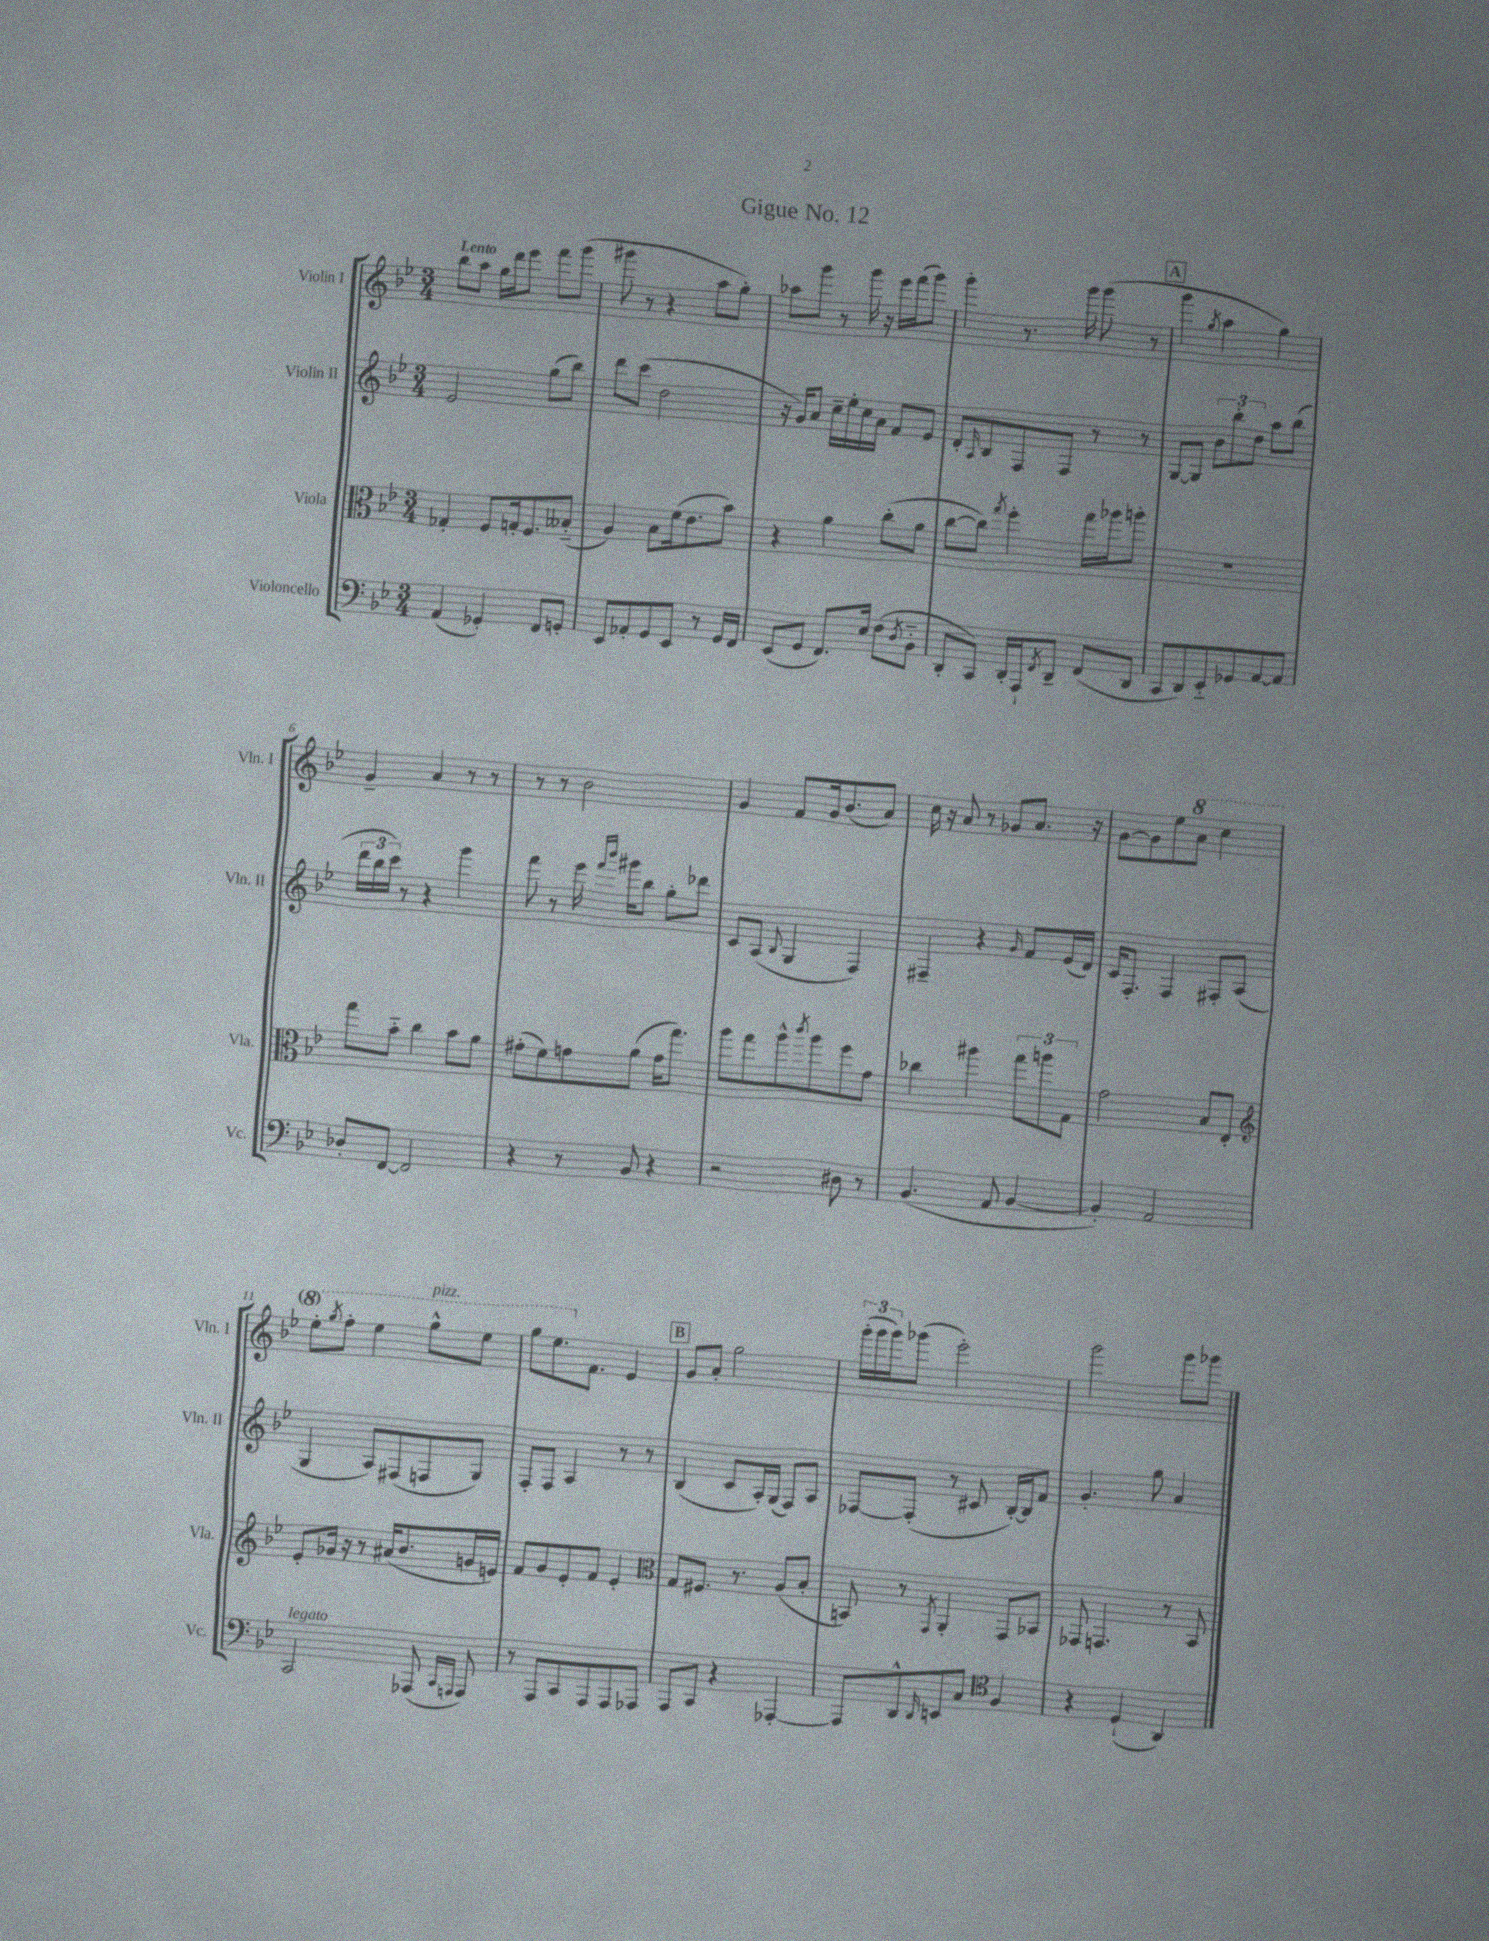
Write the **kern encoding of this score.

**kern	**kern	**kern	**kern
*part4	*part3	*part2	*part1
*staff4	*staff3	*staff2	*staff1
*I"Violoncello	*I"Viola	*I"Violin II	*I"Violin I
*I'Vc.	*I'Vla.	*I'Vln. II	*I'Vln. I
*clefF4	*clefC3	*clefG2	*clefG2
*k[b-e-]	*k[b-e-]	*k[b-e-]	*k[b-e-]
*M3/4	*M3/4	*M3/4	*M3/4
=1	=1	=1	=1
!	!	!	!LO:TX:a:B:t=Lento
(4AA/	4G-X'/	2e-/	8bb-\L
.	.	.	8aa\J
4GG-X'/)	8F/L	.	16gg\LL
.	.	.	16ddd\J
.	16Gn'/k	.	8eee-\J
.	8.F/	.	.
8FF/L	.	(8gg\L	8fff\L
8GGn'/J	(8B--X/J	8bb-\J)	(8ggg\J
=2	=2	=2	=2
8EE-/L	4A/)	8ddd\L	8ggg#X\
8AA-X'/	.	(8ccc\J	8r
8GG/	8B-\L	2dd\	4r
8EE-/J	(16f\k	.	.
.	8.e-\	.	.
8r	.	.	8aa\L
16GG/LL	8b-\J)	.	8gg'\J)
16FF/JJ	.	.	.
=3	=3	=3	=3
(8EE-/L	4r	16r	8aa-X\L
.	.	16g/KL)	.
8GG/J	.	8a/J	8ggg\J
8.FF/L)	4a\	16cc~\LL	8r
.	.	16ee-'\	.
.	.	16cc\	16ggg\
16E-/Jk	.	16a\JJ	16r
(8F\L	(8cc'\L	8f/L	16eee-\LL
.	.	.	(16fff\J
8qD/	.	.	.
8BB-\J	8a\J	8e-/J	8ggg\J)
=4	=4	=4	=4
8DD'/L	[8cc\L	8d'/L	4ggg'\
.	.	16qqA/	.
8CC/J)	8cc\J])	8B-/	.
.	8qgg/	.	.
16DD'/LL	4ff'\	8F/	8.r
16AAA`/J	.	.	.
8qFF/	.	.	.
8DD~/J	.	8F/J	.
.	.	.	16ggg\
(8FF/L	16gg\LL	8r	(8ggg\
.	16aa-X\J	.	.
8DD/J	8aan'\J	8r	8r
!!LO:REH:place=s1:t=A
=5	=5	=5	=5
8CC/L	2.r	[8G/L	4ggg\
8DD/)	.	8G/J]	.
.	.	.	8qgg/
8EE-/	.	12b-\L	4aa\
.	.	12bb-'\	.
8GG-X/	.	.	.
.	.	12dd\J	.
[8AA/	.	8aa\L	4gg\)
8AA/J]	.	(8bb-\J	.
!!LO:LB:g=z
=6	=6	=6	=6
8D-X'/L	8gg\L	24ddd\LL	4g~/
.	.	24bb-\	.
.	.	24ccc\JJ)	.
[8FF/J	8b-\J	8r	.
2FF/]	4cc\	4r	4a/
.	8b-\L	4ggg\	8r
.	8a\J	.	8r
=7	=7	=7	=7
4r	(8g#X'\L	8fff\	8r
.	8f\)	8r	8r
8r	8gn\	16eee-\	2b-\
.	.	16qqfff/LL	.
.	.	16qqbbb-/JJ	.
.	.	16ggg#X\KL	.
8BB-/	(8a\J	8bb-\J	.
4r	16g\KL	8gg'\L	.
.	8.gg\J)	.	.
.	.	8ddd-X\J	.
=8	=8	=8	=8
2r	8aa\L	8c/L	4g/
.	8gg\	(8A/J	.
.	.	8qqB-/	.
.	8aa^^\	4G/	8f/L
.	8qccc/	.	.
.	8aa\	.	16g/k
.	.	.	(8.b-/
8D#X\	8ff\	4F/)	.
8r	8g\J	.	8a/J)
=9	=9	=9	=9
(4.BB-/	4cc-X\	4F#X~/	16cc\
.	.	.	16r
.	.	.	8a/
.	4aa#X\	4r	8r
8AA/	.	.	8g-X/L
.	.	16qqg/	.
[4BB-/	12gg\L	8f/L	8.a/J
.	12aan\	.	.
.	.	(16e-/L	.
.	12G\J	.	.
.	.	16d/JJ)	16r
=10	=10	=10	=10
4BB-'/])	2g\	16c/KL	[8g\L
.	.	8.F'/J	.
.	.	.	8g\]
2AA/	.	4F/	8ee-\
*	*	*	*8va
.	.	.	8aa\J
.	8B-/L	8F#X'/L	4ccc\
.	8E-'/J	(8A/J	.
!!LO:LB:g=z
=11	=11	=11	=11
*	*clefG2	*	*
!LO:TX:a:i:t=legato	!	!	!
2CC/	8e-'/L	4G/	8eee-'\L
.	.	.	8qggg/
.	16g-X/Jk	.	8fff'\J
.	16r	.	.
.	8r	8A/L)	4eee-\
.	(16a#X/KL	(8F#X/	.
.	8.b-/	.	.
!	!	!	!LO:TX:a:i:t=pizz.
(8AAA-X/	.	8Fn/	8ggg^^\L
16qqCC/LL	.	.	.
16qqAAAn/JJ	.	.	.
8AAA/)	16gn/L	8G/J)	8eee-\J
.	16en/JJ)	.	.
=12	=12	=12	=12
8r	8f/L	8F'/L	8ggg\L
8AAA/L	8g/	8F/J	8.eee-\
8CC/	8e-'/	4A/	.
*	*	*	*X8va
.	.	.	8.f\J
8AAA/	8f/J	.	.
8AAA/	4e-'/	8r	4e-/
8AAA-X/J	.	8r	.
!!LO:REH:place=s1:t=B
=13	=13	=13	=13
*	*clefC3	*	*
8AAA/L	8G/L	(4B-/	8g/L
8CC/J	8.F#X/J	.	8a'/J
4r	.	8c/L	2gg\
.	8.r	.	.
.	.	16A'/L)	.
.	.	(16G/JJ	.
[4AAA-X'/	(8A/L	8F/L)	.
.	8B-'/J	8A/J	.
=14	=14	=14	=14
8AAA-/L]	8BBn/)	[8F-X/L	(24ggg'\LL
.	.	.	24ggg\
.	.	.	24ggg\J)
8DD^^/	8r	(8F-'/J]	(8ggg-X\J
16qqDD/	8qGG/	.	.
8EEn/	4AA'/	8r	2eee-'\)
8C/J	.	8c#X/	.
*clefC4	*	*	*
4F/	8GG/L	[16B-'/LL)	.
.	.	16B-/J]	.
.	8BB-X/J	8f/J	.
=15	=15	=15	=15
4r	8GG-X/	4.g'/	2ggg\
.	4.GGn/	.	.
(4D`/	.	.	.
.	.	8gg\	.
4AA/)	8r	4a/	8ggg\L
.	8BB-/	.	8ggg-X\J
==	==	==	==
*-	*-	*-	*-
